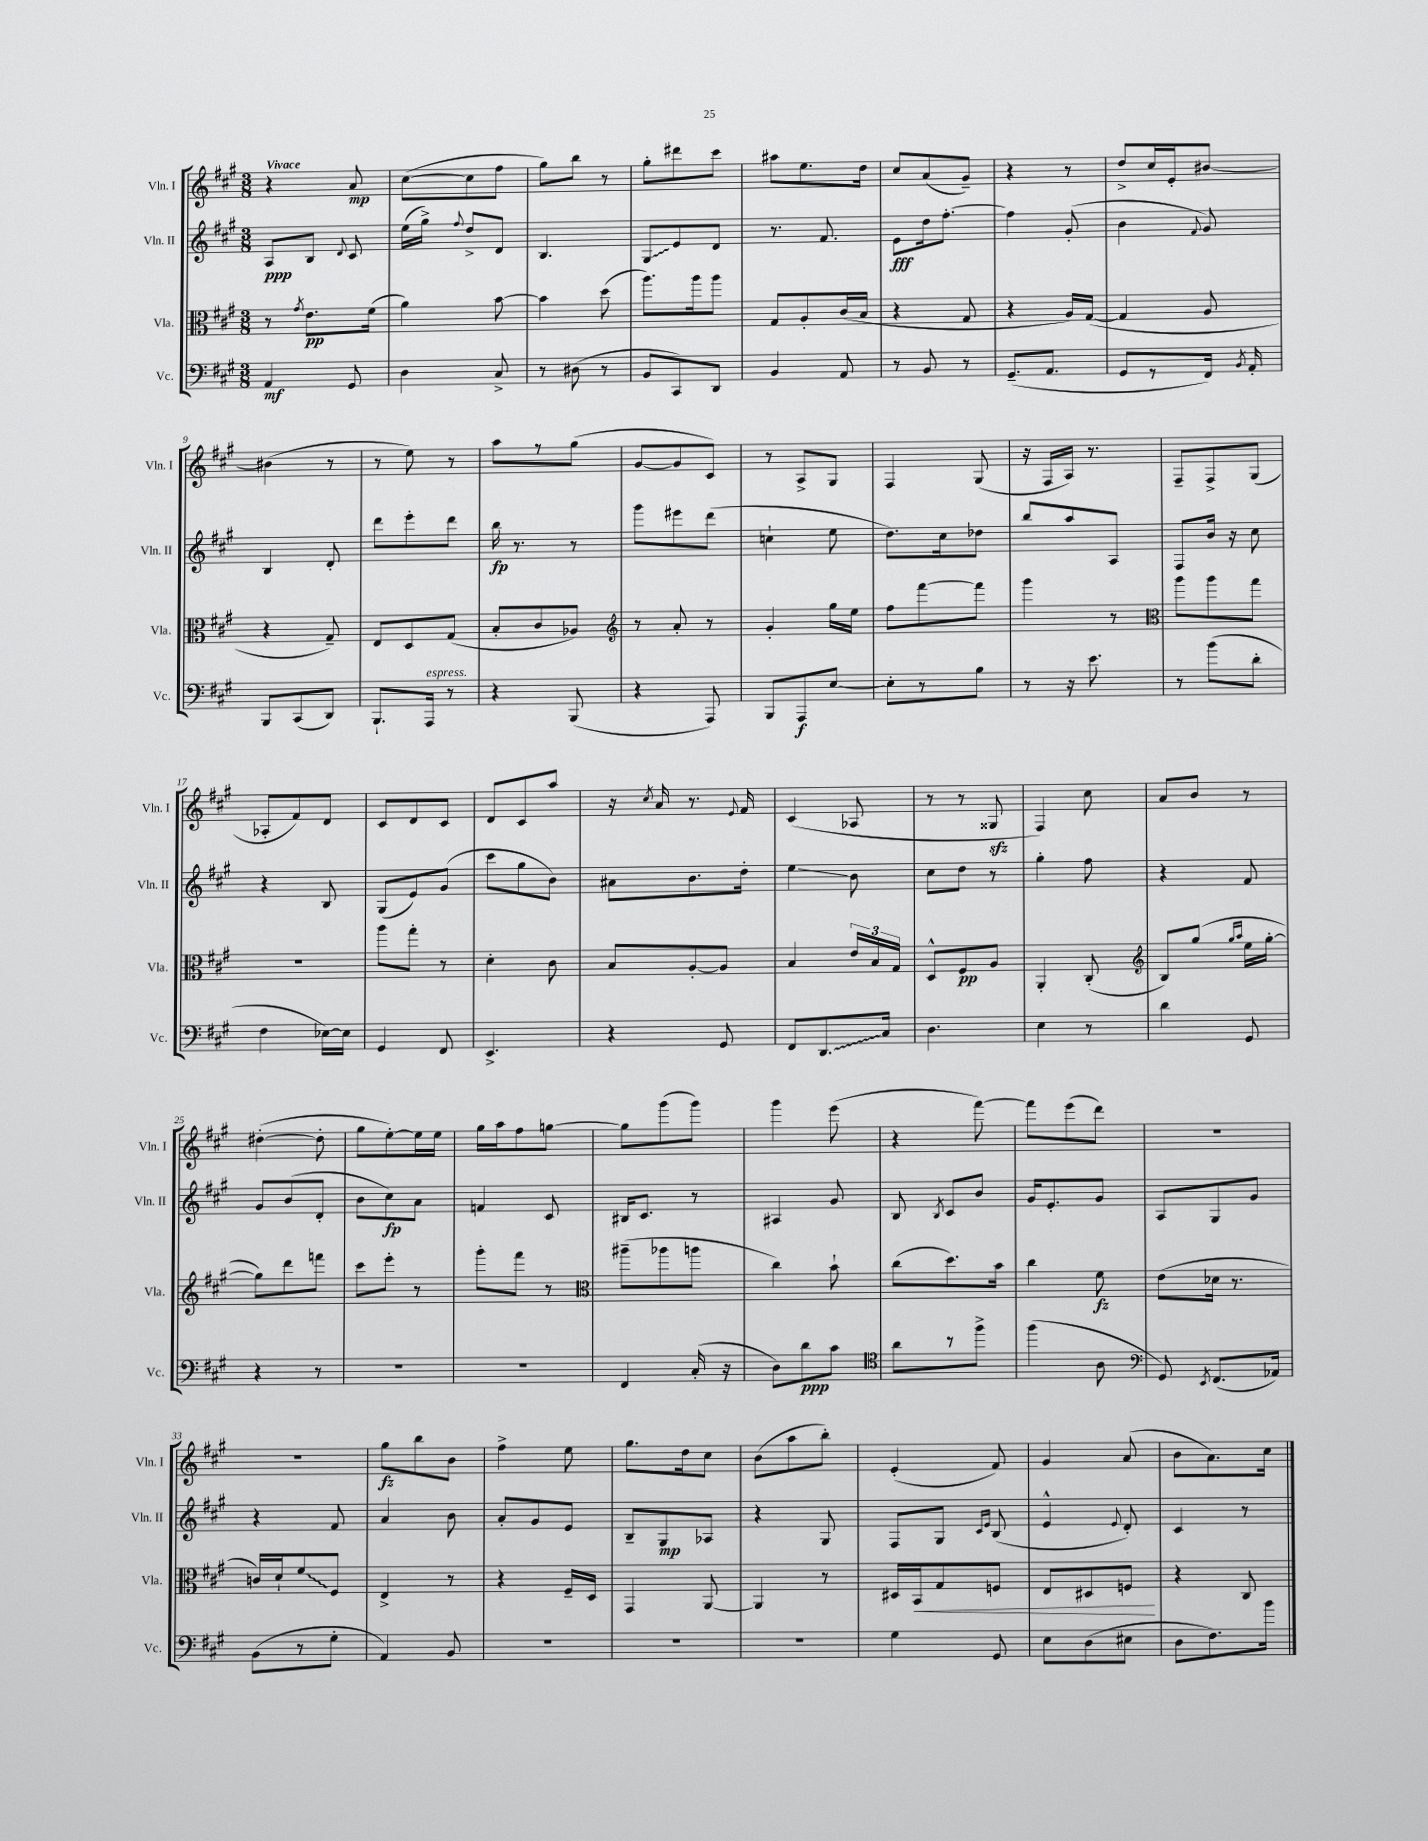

**kern	**kern	**kern	**kern
*staff4	*staff3	*staff2	*staff1
*clefF4	*clefC3	*clefG2	*clefG2
*k[f#c#g#]	*k[f#c#g#]	*k[f#c#g#]	*k[f#c#g#]
*M3/8	*M3/8	*M3/8	*M3/8
4AA/	8r	8A/L	4r
.	8qg#/	.	.
.	8.e\L	8B/J	.
.	.	8qqd/	.
8GG#/	.	8c#/	8a/
.	(16f#\Jk	.	.
=	=	=	=
4D\	4a\)	(16ee\LL	([8cc#\L
.	.	16gg#^\JJ)	.
.	.	8qqff#/	.
.	.	8dd^/L	8cc#\]
8C#^/	[8b\	8d/J	8ff#\J
=	=	=	=
8r	4b\]	4.B/	8gg#\L)
(8D#\	.	.	8bb\J
8r	(8dd\	.	8r
=	=	=	=
8BB/L	8.aa\L)	8G#/L	8gg#'\L
8CC#/)	.	8e/	8ddd#\
.	16aa\k	.	.
8DD/J	8aa\J	8d/J	8ccc#\J
=	=	=	=
4BB/	8G#/L	8.r	8aa#\L
.	8A'/	.	8.ee\
.	.	8.f#/	.
8AA/	(16c#/L	.	.
.	16B/JJ	.	16dd\Jk
=	=	=	=
8r	4r	8e\L	8cc#/L
8BB/	.	16dd\k	(8a/
.	.	[8.ff#'\J	.
8r	8G#/	.	8g#~/J)
=	=	=	=
(8.GG#~/L	4r	4ff#\]	4r
8.AA/J	.	.	.
.	16A/LL)	(8g#'/	8r
.	([16G#/JJ	.	.
=	=	=	=
8GG#/L	4G#/]	4b\	8dd^/L
8r	.	.	16cc#/L
.	.	.	16e'/J
.	.	8qqf#/	.
16FF#/Jk)	8A/	8g#/)	[8b#/J
8qBB/	.	.	.
16AA'/	.	.	.
=	=	=	=
8BBB/L	4r	4B/	(4b#\]
(8CC#/	.	.	.
8DD/J)	8G#~/)	8d'/	8r
=	=	=	=
8.BBB`/L	8E/L	8ddd\L	8r
.	8D/	8eee'\	8ee\)
16AAA/Jk	.	.	.
8r	(8G#/J	8ddd\J	8r
=	=	=	=
4r	8B'/L	16bb\	8aa\L
.	.	8.r	.
.	8c#/	.	8r
(8BBB/	8A-/J)	8r	(8gg#\J
=	=	=	=
*	*clefG2	*	*
4r	8r	8ggg#\L	[8g#/L
.	8a'/	8eee#\	8g#/]
8AAA/)	8r	(8ddd\J	8c#/J)
=	=	=	=
8BBB/L	4g#'/	4cc`\	8r
8AAA/	.	.	8A^/L
[8E/J	16gg#\LL	8ee\	8G#/J
.	16ee\JJ	.	.
=	=	=	=
8E'\]L	8ff#\L	8.dd\L)	4F#/
8r	[8fff#\	.	.
.	.	16cc#\k	.
8B\J	8fff#\]J	8dd-\J	(8G#/
=	=	=	=
8r	4ggg#\	8bb/L	16r
.	.	.	16F#/LL
16r	.	8aa/	16A/JJ)
8.e\	.	.	8.r
.	8r	8A/J	.
=	=	=	=
*	*clefC3	*	*
8r	8aa\L	8F#/L	8F#~/L
(8b\L	8aa\	16b/Jk	8F#^/
.	.	16r	.
8d'\J	8gg#\J	8cc#\	(8G#/J
=	=	=	=
4F#\	4.r	4r	8A-'/L
.	.	.	8f#/)
[16E-\LL)	.	8B/	8d/J
16E-\]JJ	.	.	.
=	=	=	=
4GG#/	8aa\L	(8G#/L	8c#/L
.	8gg#'\J	8e/)	8d/
8FF#/	8r	(8g#/J	8c#/J
=	=	=	=
4.EE^/	4d'\	8ccc#\L	8d/L
.	.	8gg#\	8c#/
.	8c#\	8b\J)	8aa/J
=	=	=	=
4r	8B/L	8a#\L	16r
.	.	.	8qcc#/
.	.	.	16a/
.	[8A'/	8.b\	8.r
8GG#/	8A/]J	.	.
.	.	.	8qqe/
.	.	16dd'\Jk	16f#/
=	=	=	=
8FF#/L	4B/	4ee\	(4c#/
8.DD/	.	.	.
.	24e/LL	8b\	8A-/
.	24B/	.	.
16C#/Jk	.	.	.
.	24G#/JJ	.	.
=	=	=	=
4.D\	8D^^/L	8cc#\L	8r
.	8F#/	8dd\J	8r
.	8A/J	8r	8G##/
=	=	=	=
4E\	4AA'/	4gg#'\	4F#/)
8r	(8C#'/	8ff#\	8cc#\
=	=	=	=
*	*clefG2	*	*
4d\	8B/L)	4r	8a/L
.	(8gg#/J	.	8b/J
.	16qqgg#/LL	.	.
.	16qqaa/JJ	.	.
8GG#/	16ee\LL	8f#/	8r
.	[16gg#'\JJ	.	.
=	=	=	=
4r	8gg#\]L)	8g#/L	([4dd#'\
.	8ddd\	(8b/	.
8r	8fff\J	8d'/J	8dd#'\]
=	=	=	=
4.r	8ccc#\L	8b\L	8gg#\L
.	8eee'\J	8cc#\)	[8ee'\)
.	8r	8a\J	16ee\]L
.	.	.	16ee\JJ
=	=	=	=
4.r	8ggg#'\L	4f/	16gg#\LL
.	.	.	16aa\J
.	8fff#\J	.	8ff#\
.	8r	8c#/	[8gg\J
=	=	=	=
*	*clefC3	*	*
4FF#/	(8aa#~\L	16B#/LK	8gg\]L
.	.	8.c#/J	.
.	8aa-\	.	(8ggg#\
(16C#'/	8aa\J	8r	8ggg#\J)
16r	.	.	.
=	=	=	=
8D\L)	4cc#\)	4A#/	4ggg#\
8d\	.	.	.
8c#\J	8b`\	8g#/	(8eee\
=	=	=	=
*clefC4	*	*	*
8a\L	(8cc#\L	8B/	4r
.	.	8qB/	.
8r	8.dd\)	8c#/L	.
8ff#^\J	.	8b/J	[8fff#\)
.	16b\Jk	.	.
=	=	=	=
(4ff#\	4cc#\	16g#/LK	8fff#\]L
.	.	8.e'/	.
.	.	.	(8eee\
8A\	8f#\	8g#/J	8ddd\J)
=	=	=	=
*clefF4	*	*	*
8GG#/)	(8e\L	8A/L	4.r
8qEE/	.	.	.
(8.FF#/L	16d-\Jk	8G#/	.
.	8.r	.	.
.	.	8g#/J	.
16AA-/Jk)	.	.	.
=	=	=	=
(8BB\L	16c/LL)	4r	4.r
.	16d`/J	.	.
8r	8f#/	.	.
8G#'\J	8F#/J	8f#/	.
=	=	=	=
4AA/)	4E^/	4a/	8gg#\L
.	.	.	8bb\
8BB/	8r	8b\	8b\J
=	=	=	=
4.r	4r	8a'/L	4ff#^\
.	.	8g#/	.
.	16F#~/LL	8e/J	8ee\
.	16D/JJ	.	.
=	=	=	=
4.r	4GG#/	8B~/L	8.gg#\L
.	.	8G#/	.
.	.	.	16dd\k
.	[8AA/	8A-/J	8cc#\J
=	=	=	=
4.r	4AA/]	4r	(8b\L
.	.	.	8aa\
.	8r	8G#/	8bb'\J)
=	=	=	=
4G#\	16D#/LL	8F#/L	(4e'/
.	16BB/J	.	.
.	8G#/	8G#/J	.
.	.	16qqc#/LL	.
.	.	16qqe/JJ	.
8GG#/	8F/J	(8B/	8f#/)
=	=	=	=
8E\L	8E/L	4e^^/	4g#/
(8D\	8D#/	.	.
.	.	8qqe/	.
8E#\J	8F/J	8d'/)	(8a/
=	=	=	=
8D\L	4r	4c#/	8b\L
8.F#\)	.	.	8.a\)
.	8C#/	8r	.
16b\Jk	.	.	16cc#\Jk
==	==	==	==
*-	*-	*-	*-
